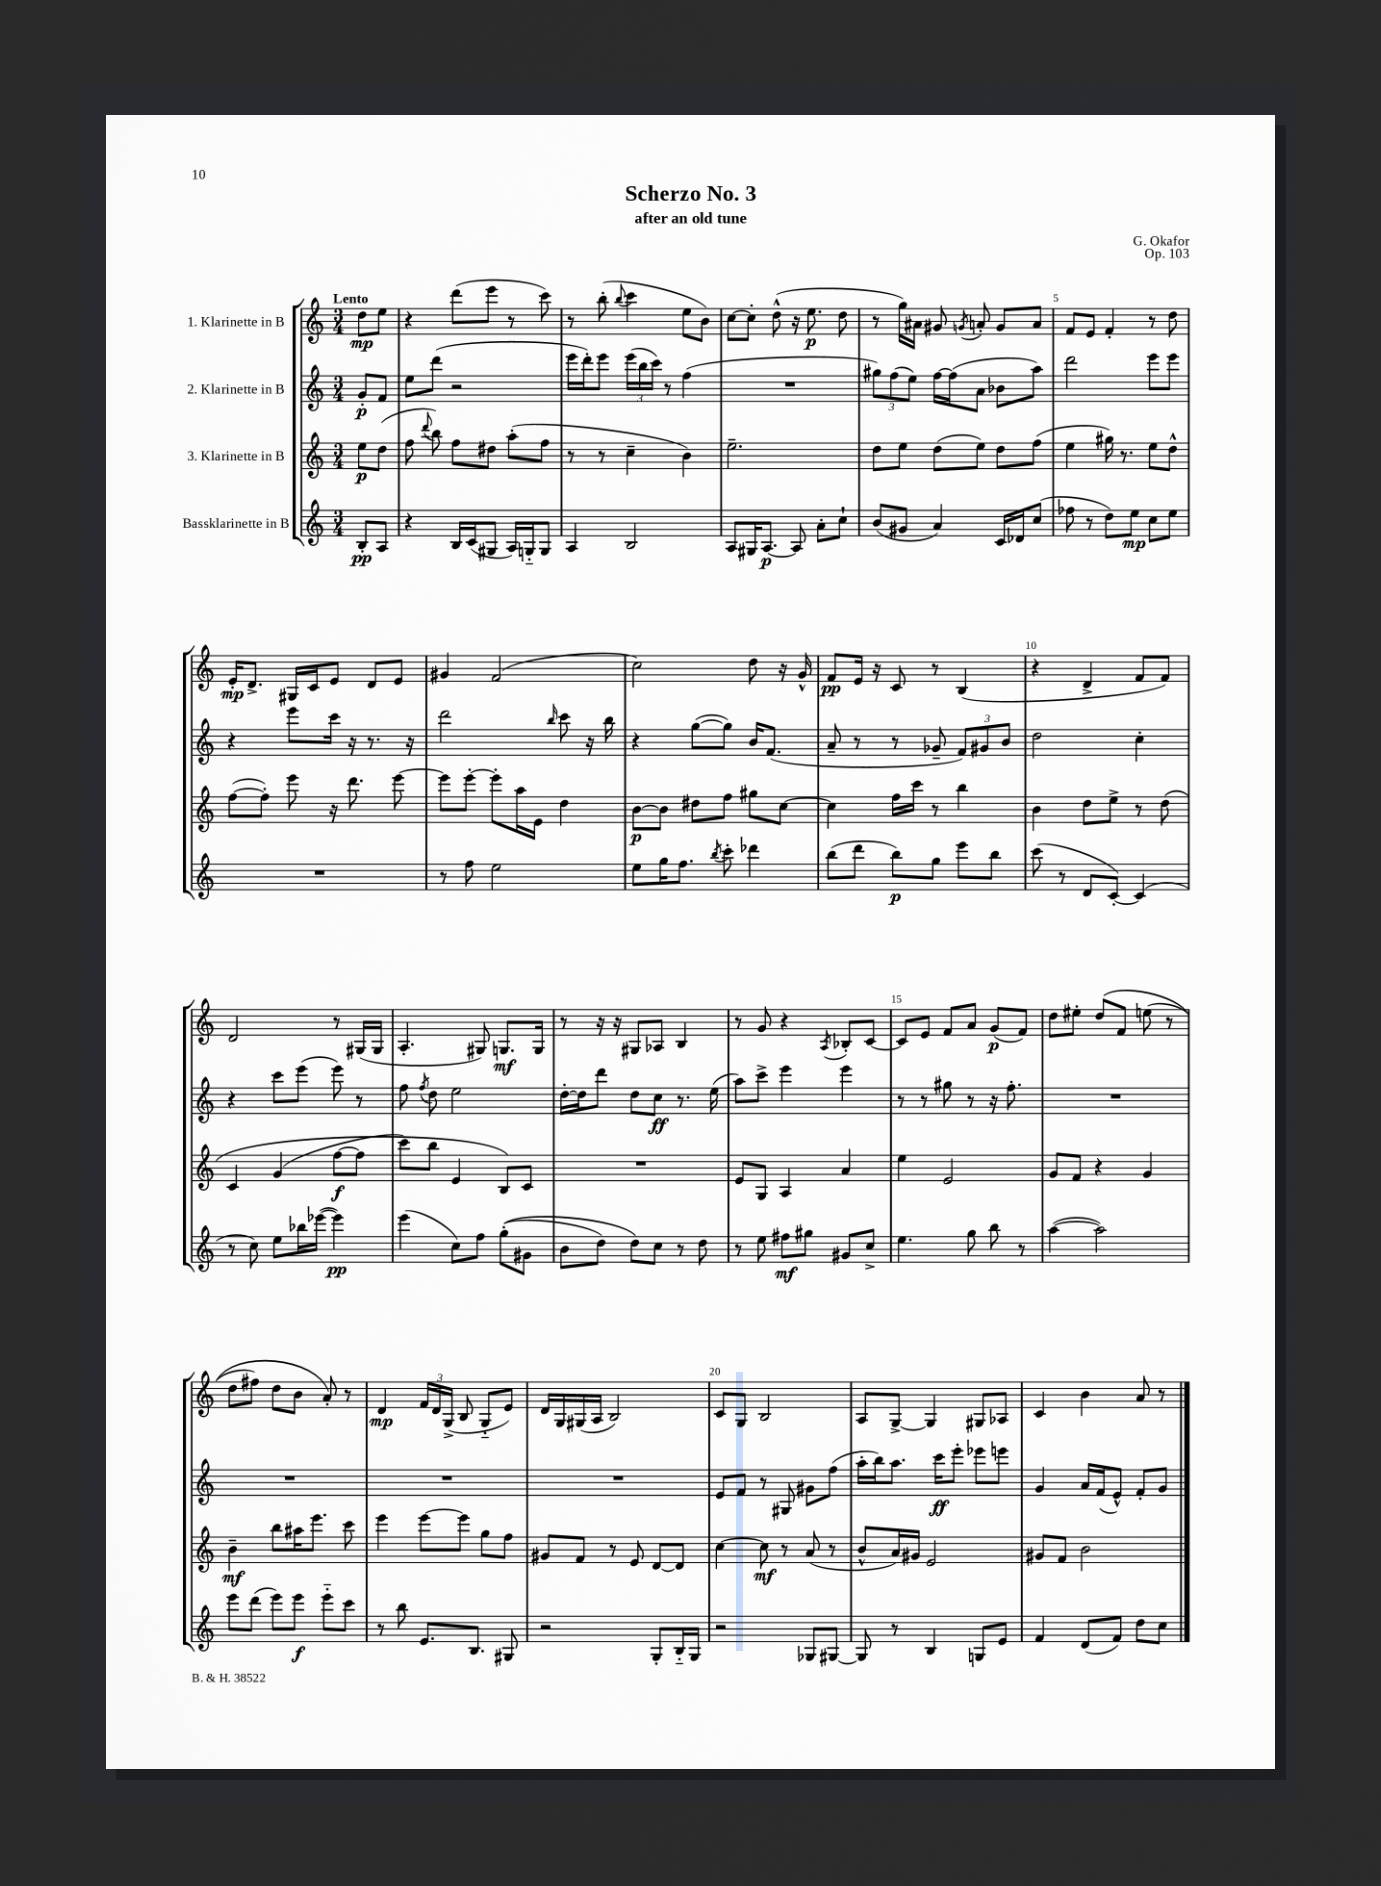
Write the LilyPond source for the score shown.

\header { title = "Scherzo No. 3" composer = "G. Okafor" subtitle = "after an old tune" opus = "Op. 103" }
<<
\new StaffGroup <<
\new Staff = "s0" \with { instrumentName = "1. Klarinette in B" } {
    \clef treble \key c \major \numericTimeSignature \time 3/4 \partial 4 \tempo "Lento"
    \autoBeamOff d''8[\mp e''8] |
    r4 d'''8[( e'''8] r8 c'''8) |
    r8 b''8-.( \appoggiatura { b''8 } c'''4 e''8[ b'8]) |
    c''8[~ c''8]-. d''8-^( r16 e''8.\p d''8 |
    r8 g''16[) ais'16] gis'8 \acciaccatura { g'8 } a'8-. g'8[ a'8] |
    f'8[ e'8] f'4-. r8 d''8 |
    e'16[-.\mp d'8.]-> gis16[ c'16 e'8] d'8[ e'8] |
    gis'4 f'2( |
    c''2) d''8 r16 g'16-^ |
    f'8[\pp e'16] r16 c'8 r8 b4( |
    r4 d'4-> f'8[ f'8]) |
    d'2 r8 gis16[( gis16] |
    a4.-. gis8) g8.[\mf g16] |
    r8 r16 r16 gis8[ aes8] b4 |
    r8 g'8 r4 \acciaccatura { a8 } bes8[-. c'8]~ |
    c'8[ e'8] f'8[ a'8] g'8[\p( f'8]) |
    d''8[ eis''8]-. d''8[\( f'8] e''8( r8 |
    d''8[ fis''8]) d''8[ b'8] a'8-.\) r8 |
    d'4\mp \tuplet 3/2 { f'16[ d'16 g16]->( } b8 g8[-_ e'8]) |
    d'16[ g16 gis16( a16] b2) |
    c'8[ g8] b2 |
    a8[ g8]~-> g4 gis8[ aes8] |
    c'4 b'4 a'8 r8 \bar "|." |
}
\new Staff = "s1" \with { instrumentName = "2. Klarinette in B" } {
    \clef treble \key c \major \numericTimeSignature \time 3/4 \partial 4
    \autoBeamOff g'8[-.\p f'8] |
    e''8[ d'''8]( r2 |
    e'''16[ d'''16-.) e'''8] \tuplet 3/2 { e'''16[( b''16 c'''16]) } r8 f''4( |
    R2. |
    \tuplet 3/2 { gis''8[) f''8( e''8]) } f''16[~ f''16( a'8] bes'8[ a''8]) |
    d'''2 e'''8[ e'''8] |
    r4 e'''8[ c'''16] r16 r8. r16 |
    d'''2 \grace { b''16 } c'''8 r16 b''16 |
    r4 g''8[~( g''8]) b'16[ f'8.]( |
    a'8-- r8 r8 ges'8-- \tuplet 3/2 { f'8[) gis'8 b'8] } |
    d''2 c''4-. |
    r4 c'''8[ e'''8]( e'''8) r8 |
    f''8 \acciaccatura { f''8 } d''8 e''2 |
    d''16[~-. d''16 d'''8] d''8[ c''8]\ff r8. e''16( |
    a''8[) c'''8]-> e'''4 e'''4 |
    r8 r8 gis''8 r8 r16 f''8.-. |
    R2. |
    R2. |
    R2. |
    R2. |
    e'8[ f'8] r8 gis8 gis'8[ f''8]( |
    a''16[-. b''16) a''8.] c'''16[\ff e'''8]-. ees'''8[ e'''8] |
    g'4 a'16[ f'16( e'8]-^) f'8[-. g'8] \bar "|." |
}
\new Staff = "s2" \with { instrumentName = "3. Klarinette in B" } {
    \clef treble \key c \major \numericTimeSignature \time 3/4 \partial 4
    \autoBeamOff e''8[\p d''8]( |
    f''8 \appoggiatura { d'''8 } b''8) f''8[ dis''8] a''8[-.( f''8] |
    r8 r8 c''4-- b'4) |
    e''2.-- |
    d''8[ e''8] d''8[( e''8]) d''8[ f''8]( |
    e''4 gis''16) r8. e''8[ d''8]-^ |
    f''8[~( f''8]-.) e'''8 r16 d'''8. e'''8~ |
    e'''8[ e'''8]~-. e'''8[-. a''16 e'16] d''4 |
    b'8[~\p b'8] dis''8[ f''8] gis''8[ c''8]~ |
    c''4 f''16[ c'''16] r8 b''4 |
    b'4 d''8[ e''8]-> r8 d''8\( |
    c'4 g'4( f''8[~\f f''8] |
    c'''8[) b''8] e'4 b8[\) c'8] |
    R2. |
    e'8[ g8] a4 a'4 |
    e''4 e'2 |
    g'8[ f'8] r4 g'4 |
    b'4--\mf b''8[ ais''16 e'''8.] c'''8 |
    e'''4 e'''8[~ e'''8] g''8[ f''8] |
    gis'8[ f'8] r8 e'8 d'8[~ d'8] |
    c''4~ c''8\mf r8 a'8( r8 |
    b'8[-^ a'16) gis'16] e'2 |
    gis'8[ f'8] b'2 \bar "|." |
}
\new Staff = "s3" \with { instrumentName = "Bassklarinette in B" } {
    \clef treble \key c \major \numericTimeSignature \time 3/4 \partial 4
    \autoBeamOff b8[-.\pp a8] |
    r4 b16[ c'16( gis8] a16[) g16-_ g8] |
    a4 b2 |
    a8[ gis16 a8.]~\p a8 a'8[-. c''8]-! |
    b'8[( gis'8] a'4) c'16[ des'16 c''8]( |
    fes''8 r8 d''8[) e''8]\mp c''8[ e''8] |
    R2. |
    r8 f''8 e''2 |
    e''8[ g''16 f''8.] \acciaccatura { b''8 } c'''8-. des'''4 |
    b''8[( d'''8] b''8[\p) g''8] e'''8[ b''8] |
    c'''8( r8 d'8[ c'8]~-.) c'4( |
    r8 c''8) e''8[ bes''16 ees'''16]~( ees'''4\pp) |
    e'''4( c''8[) f''8] g''8[-.(\( gis'8] |
    b'8[ d''8]) d''8[\) c''8] r8 d''8 |
    r8 e''8 fis''8[\mf gis''8] gis'8[ c''8]-> |
    e''4. g''8 b''8 r8 |
    a''4~( a''2) |
    e'''8[ d'''8]( e'''8[) e'''8]\f e'''8[-_ c'''8] |
    r8 b''8 e'8.[ b8.] gis8 |
    r2 g8[-. b16-_ g16] |
    r2 ges8[ gis8]~ |
    gis8 r8 b4 g8[ e'8] |
    f'4 d'8[( f'8]) d''8[ c''8] \bar "|." |
}
>>
>>
\layout { \context { \Score \override BarNumber.break-visibility = ##(#f #t #t) barNumberVisibility = #(every-nth-bar-number-visible 5) } }
